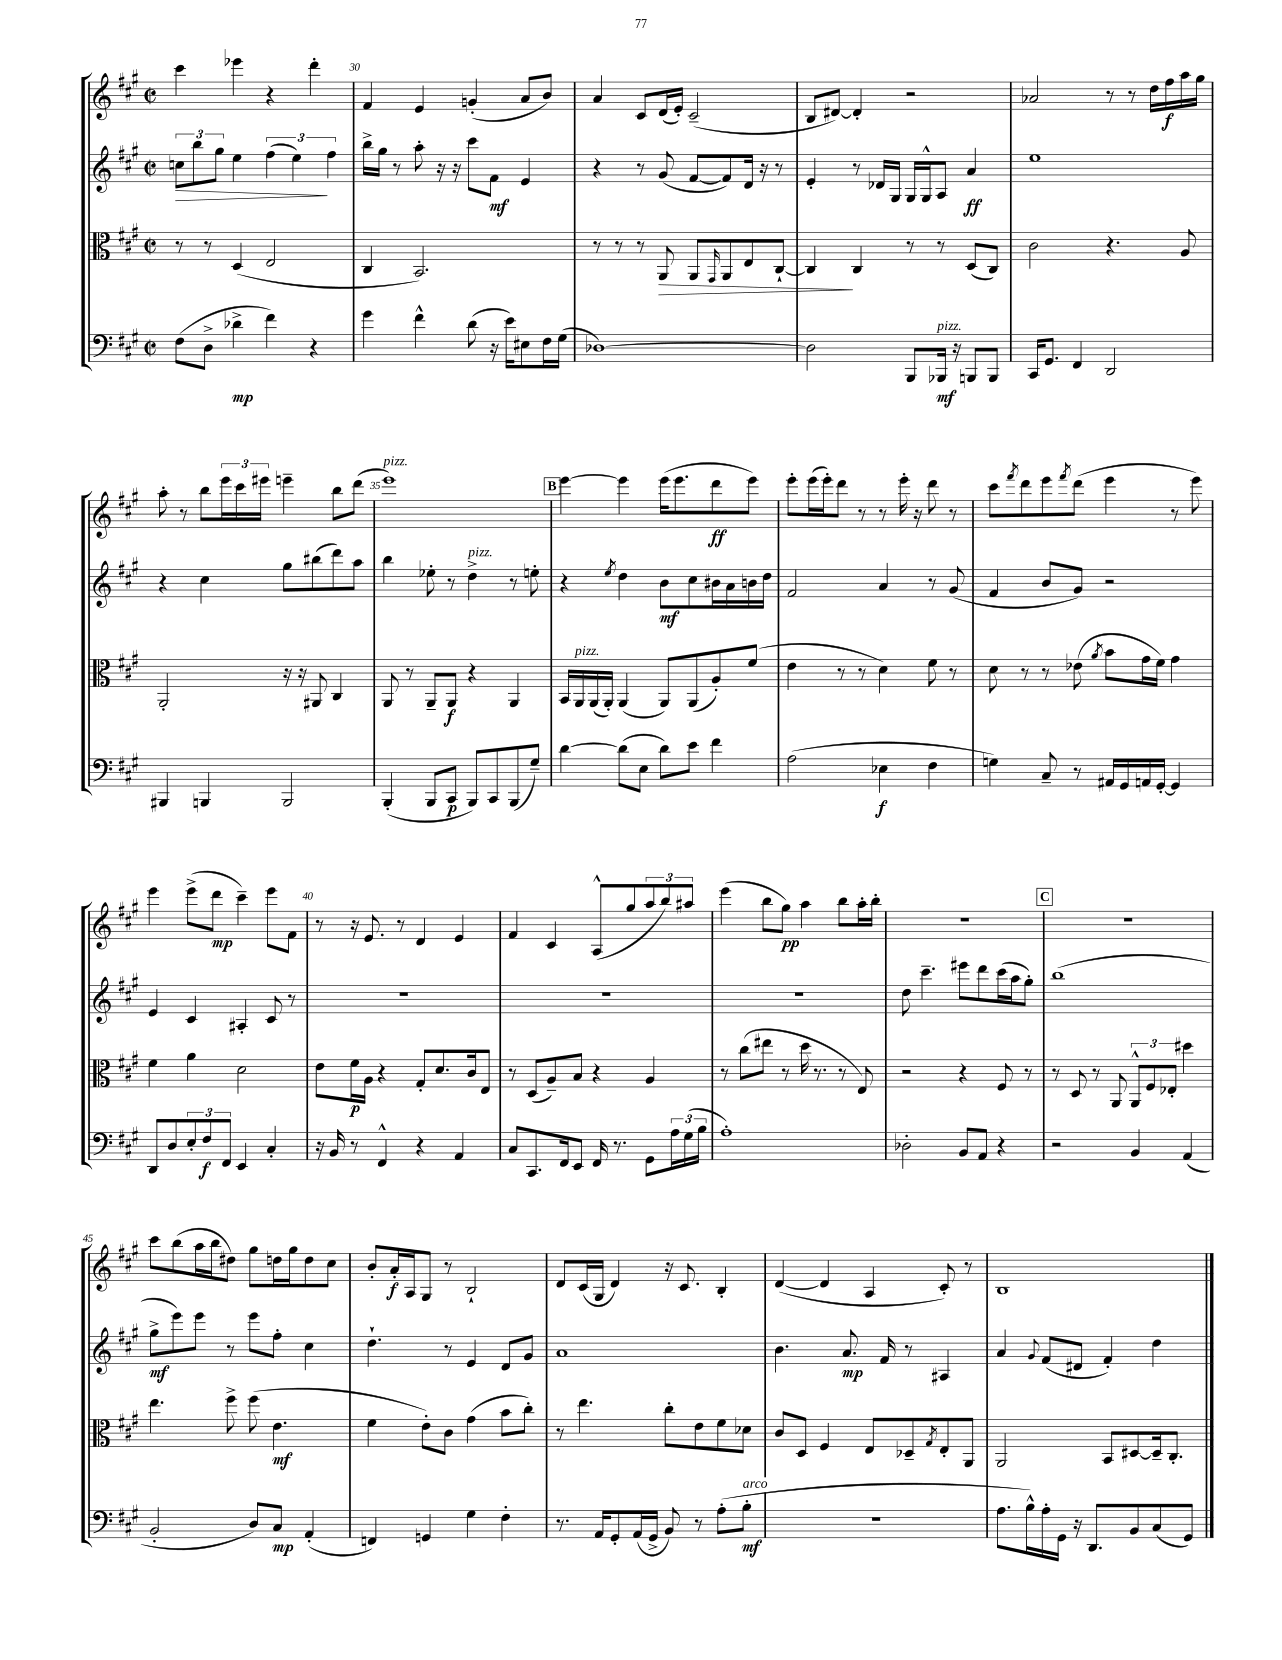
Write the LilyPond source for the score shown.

<<
\new StaffGroup <<
\new Staff = "s0" {
    \clef treble \key a \major \defaultTimeSignature \time 2/2
    cis'''4 ees'''4 r4 d'''4-. |
    fis'4 e'4 g'4-.( a'8 b'8) |
    a'4 cis'8 d'16( e'16-.) cis'2--( |
    b8 dis'8~) dis'4-. r2 |
    aes'2 r8 r8 d''16 fis''16\f a''16 gis''16 |
    a''8-. r8 b''8 \tuplet 3/2 { e'''16 cis'''16 eis'''16 } e'''4-- b''8 d'''8( |
    e'''1^\markup { \italic "pizz." }) |
    \mark \markup { \box "B" } e'''4~ e'''4 e'''16( e'''8. d'''8\ff e'''8) |
    e'''8-. e'''16( e'''16-.) d'''8 r8 r8 e'''16-. r16 d'''8 r8 |
    cis'''8 \acciaccatura { fis'''8 } d'''8 e'''8 \acciaccatura { fis'''8 } d'''8( e'''4 r8 e'''8) |
    e'''4 e'''8->( d'''8\mp cis'''4--) e'''8 fis'8 |
    r8 r16 e'8. r8 d'4 e'4 |
    fis'4 cis'4 a8-^( gis''8 \tuplet 3/2 { a''8 b''8) ais''8 } |
    e'''4( b''8 gis''8\pp) a''4 b''8 a''16-. b''16-. |
    R1 |
    \mark \markup { \box "C" } R1 |
    cis'''8 b''8( a''16 b''16 dis''8) gis''8 d''16 gis''16 d''8 cis''8 |
    b'8-. a'16-.\f a16 gis8 r8 b2-! |
    d'8 cis'16( gis16 d'4) r16 cis'8. b4-. |
    d'4~( d'4 a4 cis'8-.) r8 |
    b1 \bar "|." |
}
\new Staff = "s1" {
    \clef treble \key a \major \defaultTimeSignature \time 2/2
    \tuplet 3/2 { c''8\> b''8 gis''8 } e''4 \tuplet 3/2 { fis''4( e''4\!) fis''4 } |
    b''16-> gis''16 r8 a''8-. r16 r16 cis'''8 fis'8\mf e'4 |
    r4 r8 gis'8( fis'8~ fis'8) d'16 r16 r8 |
    e'4-. r8 des'16 gis16 gis16 gis16-^ a8 a'4\ff |
    e''1 |
    r4 cis''4 gis''8 bis''8( d'''8) a''8 |
    b''4 ees''8-. r8 d''4->^\markup { \italic "pizz." } r8 e''8-. |
    \mark \markup { \box "B" } r4 \acciaccatura { e''8 } d''4 b'8\mf cis''8 bis'16 a'16 b'16 d''16 |
    fis'2 a'4 r8 gis'8( |
    fis'4 b'8 gis'8) r2 |
    e'4 cis'4 ais4-. cis'8 r8 |
    R1 |
    R1 |
    R1 |
    d''8 cis'''4.-- eis'''8 d'''8 cis'''16( a''16 gis''8-.) |
    \mark \markup { \box "C" } b''1( |
    gis''8->\mf e'''8) e'''8 r8 e'''8 fis''8-. cis''4 |
    d''4.-! r8 e'4 d'8 gis'8 |
    a'1 |
    b'4. a'8.\mp fis'16 r8 ais4 |
    a'4 \appoggiatura { gis'8 } fis'8( dis'8 fis'4-.) d''4 \bar "|." |
}
\new Staff = "s2" {
    \clef alto \key a \major \defaultTimeSignature \time 2/2
    r8 r8 d4( e2 |
    cis4 b,2.) |
    r8 r8 r8 a,8\> a,8 \grace { gis,16 } a,8 e8 cis8~-! |
    cis4\! cis4 r8 r8 d8( cis8) |
    cis'2 r4. a8 |
    a,2-. r16 r16 ais,8 cis4 |
    a,8 r8 a,8-- a,8\f r4 a,4 |
    \mark \markup { \box "B" } b,16 a,16^\markup { \italic "pizz." } a,16( a,16-.) a,4( a,8) a,8( a8-.) fis'8( |
    e'4 r8 r8 d'4) fis'8 r8 |
    d'8 r8 r8 ees'8( \acciaccatura { a'8 } b'8 gis'16 fis'16) gis'4 |
    fis'4 a'4 d'2 |
    e'8 fis'16\p a16 r4 gis8-. d'8. cis'16 e8 |
    r8 d8( a8--) b8 r4 a4 |
    r8 cis''8( eis''8 r8 d''16 r8. r8 e8) |
    r2 r4 fis8 r8 |
    \mark \markup { \box "C" } r8 d8 r8 a,8 \tuplet 3/2 { a,8-^ fis8 ees8-. } dis''4 |
    e''4. fis''8-> fis''8( e'4.\mf |
    fis'4 e'8-.) cis'8 gis'4( b'8 cis''8-.) |
    r8 e''4. cis''8-. e'8 fis'8 des'8 |
    cis'8 d8 fis4 e8 des8-- \acciaccatura { gis8 } e8-. a,8 |
    a,2 b,8 dis8~ dis16-- cis8.-. \bar "|." |
}
\new Staff = "s3" {
    \clef bass \key a \major \defaultTimeSignature \time 2/2
    fis8( d8-> des'4->\mp fis'4) r4 |
    gis'4 fis'4-^ d'8( r16 e'16) eis8 fis16 gis16( |
    des1~) |
    des2 b,,8 bes,,16\mf^\markup { \italic "pizz." } r16 b,,8 b,,8 |
    cis,16 gis,8. fis,4 d,2 |
    bis,,4 b,,4 b,,2 |
    b,,4-.( b,,8 cis,8\p b,,8) cis,8 b,,8( gis8--) |
    \mark \markup { \box "B" } d'4~ d'8( e8 d'8) e'8 fis'4 |
    a2( ees4\f fis4 |
    g4) cis8-- r8 ais,16 gis,16 a,16 gis,16~-. gis,4 |
    d,8 d8 \tuplet 3/2 { e8-. fis8\f fis,8 } e,4 cis4-. |
    r16 b,16 r8 fis,4-^ r4 a,4 |
    cis8 cis,8. fis,16 e,8 fis,16 r8. gis,8 \tuplet 3/2 { a16 gis16( b16 } |
    a1-.) |
    des2-. b,8 a,8 r4 |
    \mark \markup { \box "C" } r2 b,4 a,4( |
    b,2-. d8) cis8\mp a,4-.( |
    f,4) g,4 gis4 fis4-. |
    r8. a,16 gis,8-. a,16( gis,16-> b,8) r8 a8-.( b8-.\mf^\markup { \italic "arco" } |
    R1 |
    a8. b16-^) a16-. gis,16 r16 d,8. b,8 cis8( gis,8) \bar "|." |
}
>>
>>
\layout { \context { \Score currentBarNumber = #29 \override BarNumber.break-visibility = ##(#f #t #t) barNumberVisibility = #(every-nth-bar-number-visible 5) } }
